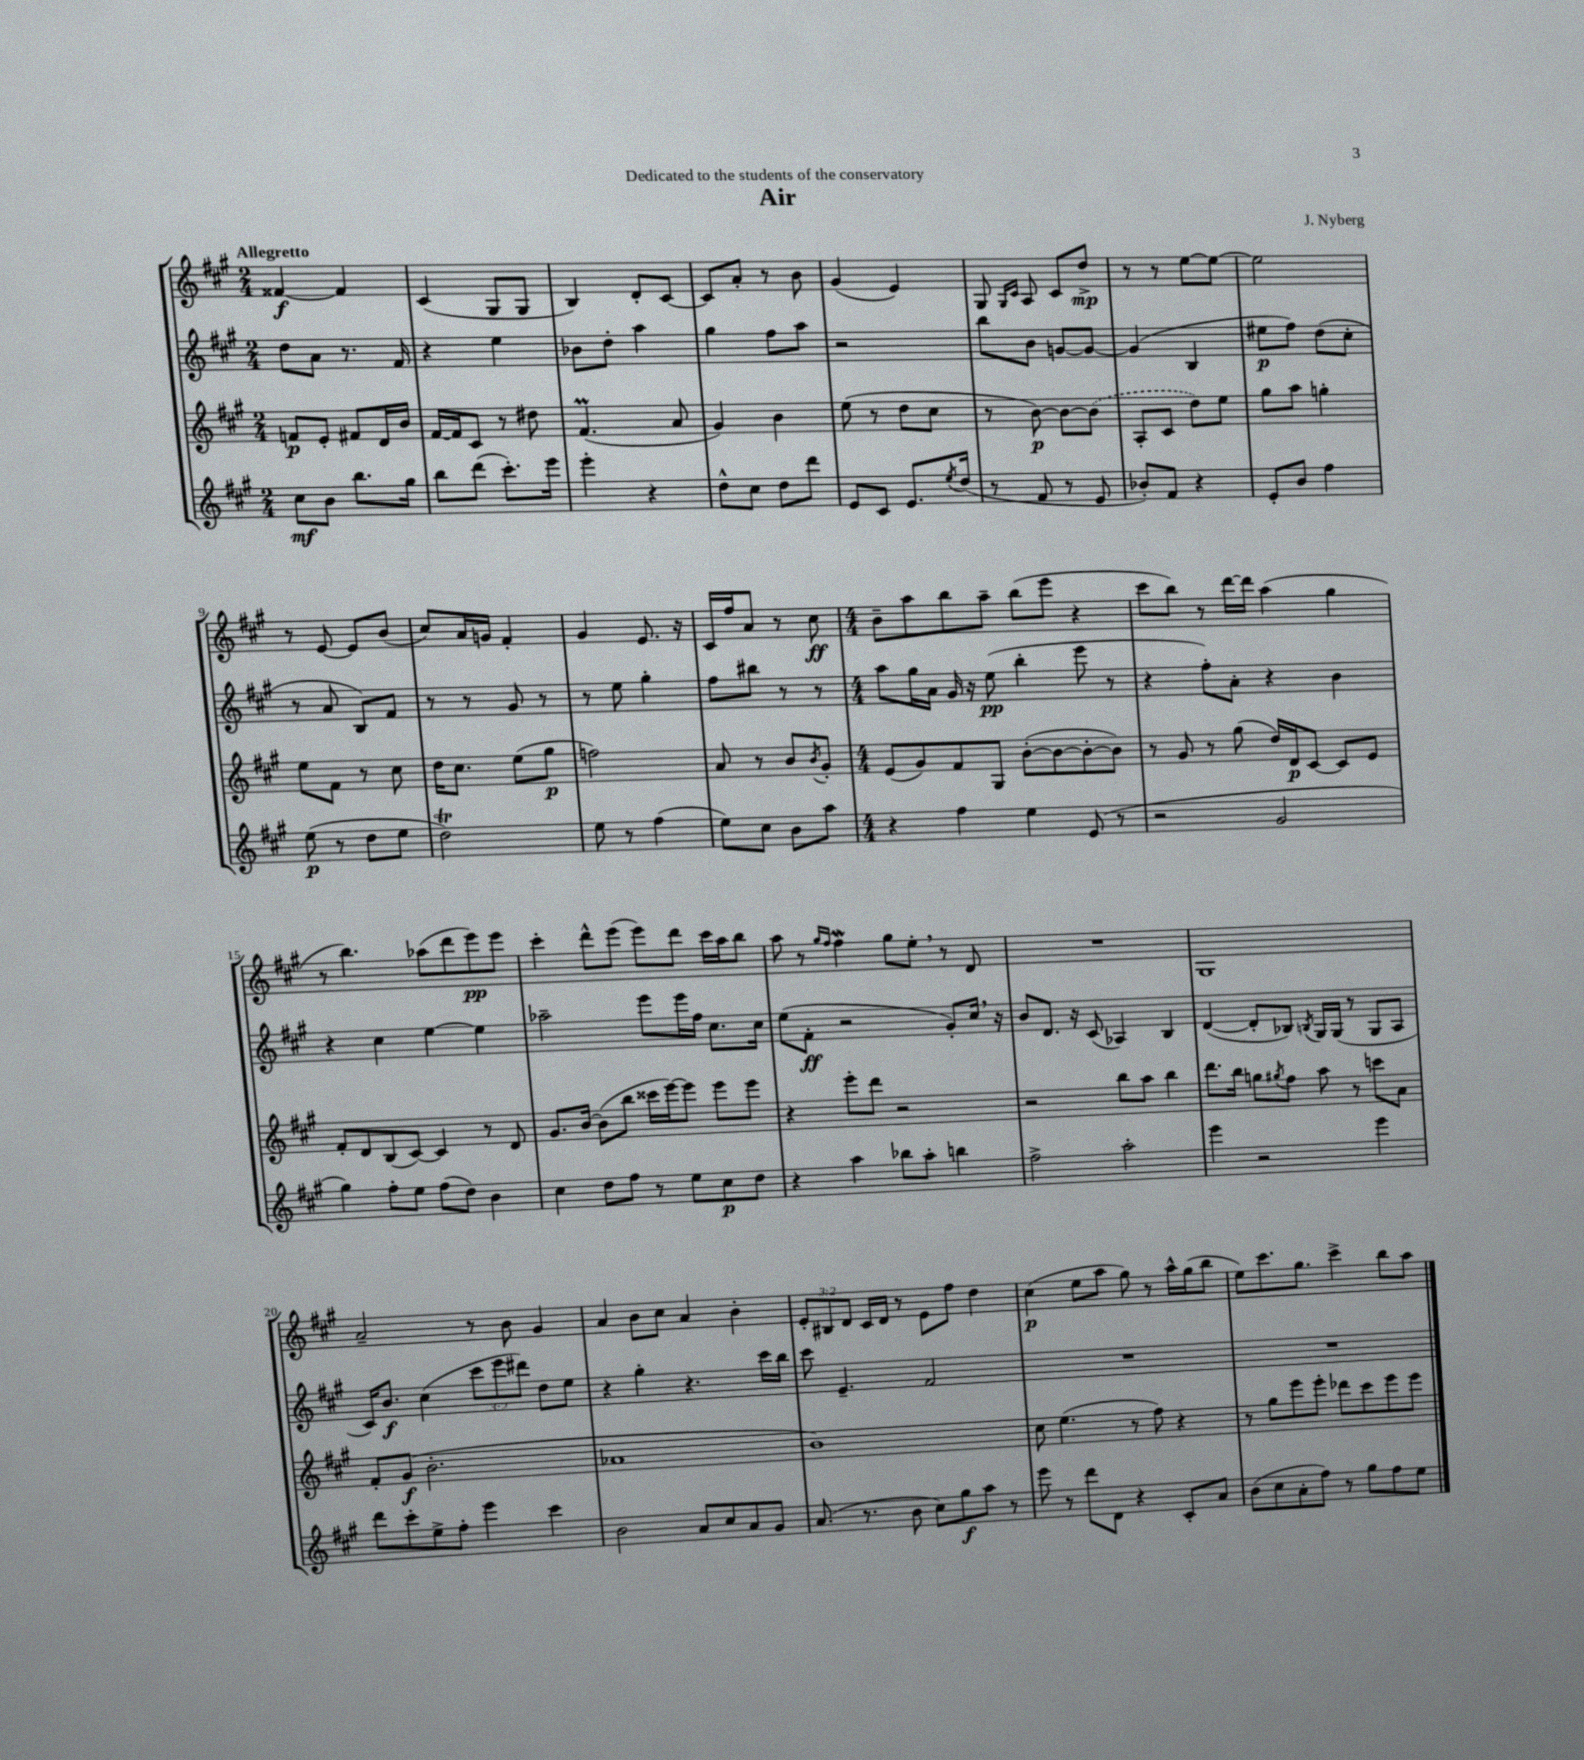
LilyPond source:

\header { title = "Air" composer = "J. Nyberg" dedication = "Dedicated to the students of the conservatory" }
<<
\new StaffGroup <<
\new Staff = "s0" {
    \clef treble \key a \major \numericTimeSignature \time 2/4 \override Staff.TupletNumber.text = #tuplet-number::calc-fraction-text \tempo "Allegretto"
    fisis'4~\f fisis'4 |
    cis'4( gis8 gis8 |
    b4) d'8-. cis'8~ |
    cis'8 a'8-. r8 b'8 |
    gis'4( e'4) |
    gis8 \grace { gis16 cis'16 } a8 cis'8 d''8->\mp |
    r8 r8 e''8~ e''8~ |
    e''2 |
    r8 e'8~ e'8 b'8( |
    cis''8) a'16 g'16 fis'4-. |
    gis'4 e'8. r16 |
    cis'16 fis''16 a'8 r8 cis''8\ff |
    \numericTimeSignature \time 4/4 b'8-- a''8 b''8 a''8-- b''8( e'''8 r4 |
    cis'''8 b''8) r8 d'''16~ d'''16 a''4( gis''4 |
    r8 b''4.) aes''8( d'''8 e'''8\pp) e'''8 |
    cis'''4-. d'''8-^ e'''8( e'''8) d'''8 cis'''16 a''16 b''8 |
    a''8 r8 \grace { gis''16 fis''16 } fis''4\mordent gis''8 e''8-. \breathe r8 d'8 |
    R1 |
    gis1 |
    a'2-- r8 b'8 gis'4 |
    a'4 b'8 cis''8 a'4 b'4-. |
    \tuplet 3/2 { e'8-. bis8 d'8 } cis'16 d'16 r8 e'8 fis''8 d''4 |
    cis''4\p( e''8 a''8 gis''8) r8 a''16-^ gis''16( b''8 |
    e''8) cis'''8. gis''8. cis'''4-> b''8 a''8 \bar "|." |
}
\new Staff = "s1" {
    \clef treble \key a \major \numericTimeSignature \time 2/4 \override Staff.TupletNumber.text = #tuplet-number::calc-fraction-text
    d''8 a'8 r8. fis'16 |
    r4 e''4 |
    bes'8 d''8-. a''4 |
    gis''4 fis''8 a''8 |
    r2 |
    b''8 b'8 g'8~ g'8~ |
    g'4( b4 |
    eis''8\p fis''8) d''8( cis''8-. |
    r8 a'8 b8) fis'8 |
    r8 r8 gis'8 r8 |
    r8 e''8 gis''4-. |
    fis''8 bis''8 r8 r8 |
    \numericTimeSignature \time 4/4 a''8 gis''16 a'16 gis'16 r16 e''8\pp( b''4-. e'''8 r8 |
    r4 fis''8-.) a'8-. r4 b'4 |
    r4 cis''4 e''4~ e''4 |
    aes''2-- e'''8 e'''16 fis''16 cis''8. cis''16 |
    e''8( fis'8-.\ff r2 gis'8-.) cis''16 \breathe r16 |
    b'8 d'8. r16 cis'8( aes4) b4 |
    d'4~( d'8-. bes8) \acciaccatura { b8 } gis16 gis16( r8 gis8 a8 |
    cis'16) b'8.\f cis''4( \tuplet 3/2 { cis'''8 e'''8 dis'''8) } d''8 e''8 |
    r4 gis''4-. r4. cis'''16 b''16 |
    cis'''8 e'4.-- fis'2 |
    R1 |
    R1 \bar "|." |
}
\new Staff = "s2" {
    \clef treble \key a \major \numericTimeSignature \time 2/4
    f'8\p e'8-. fis'8 d'16 b'16 |
    fis'16~ fis'16 cis'8 r8 dis''8 |
    fis'4.\prall( a'8 |
    gis'4) b'4 |
    e''8( r8 d''8 cis''8 |
    r8 b'8~\p) b'8~ \once \slurDashed b'8( |
    a8-. cis'8 d''8) e''8 |
    gis''8 a''8 g''4-. |
    e''8 fis'8 r8 cis''8 |
    d''16 cis''8. e''8( gis''8\p |
    f''2) |
    a'8 r8 b'8 \acciaccatura { b'8 } gis'8-. |
    \numericTimeSignature \time 4/4 e'8( gis'8) fis'8 gis8 b'8~-.( b'8~ b'8~-. b'8) |
    r8 gis'8 r8 gis''8( d''16) d'16\p cis'8~ cis'8 e'8 |
    fis'8-. d'8 b8( cis'8~) cis'4 r8 d'8 |
    gis'8. b'16~ b'8( b''8 cisis'''16 e'''16~) e'''8 e'''8 e'''8 |
    r4 e'''8-. d'''8 r2 |
    r2 b''8 a''8 b''4 |
    d'''8. b''16 g''8 \acciaccatura { gis''8 } fis''8 a''8 r8 c'''8 a'8 |
    fis'8-. gis'8\f( b'2.-. |
    aes'1 |
    b'1) |
    cis''8 e''4.( r8 fis''8) r4 |
    r8 gis''8 e'''8 e'''8-. des'''8 cis'''8 e'''8 e'''8 \bar "|." |
}
\new Staff = "s3" {
    \clef treble \key a \major \numericTimeSignature \time 2/4
    cis''8\mf b'8 b''8. gis''16 |
    b''8 d'''8( cis'''8.-.) e'''16 |
    e'''4-. r4 |
    d''8-^ cis''8 d''8 d'''8 |
    e'8 cis'8 e'8. \acciaccatura { e''8 } d''16( |
    r8 fis'8 r8 e'8 |
    bes'8-.) fis'8 r4 |
    e'8-. b'8 fis''4 |
    e''8\p( r8 d''8 e''8 |
    d''2\trill) |
    e''8 r8 fis''4( |
    e''8) cis''8 b'8 a''8 |
    \numericTimeSignature \time 4/4 r4 fis''4 e''4 e'8( r8 |
    r2 gis'2 |
    gis''4) fis''8-. e''8 fis''8( d''8) b'4 |
    cis''4 d''8 fis''8 r8 e''8 cis''8\p d''8 |
    r4 a''4 bes''8 a''8-. b''4 |
    fis''2-> a''2-. |
    e'''4 r2 e'''4 |
    d'''8 cis'''8-. e''8-> fis''8-. e'''4 cis'''4 |
    b'2 a'8 cis''8 a'8 gis'8 |
    a'8.( r8. b'8 cis''8) gis''8\f a''8 r8 |
    e'''8 r8 d'''8 d'8 r4 cis'8-. a'8 |
    b'8( cis''8 a'8-. fis''8) r8 gis''8 fis''8 e''8 \bar "|." |
}
>>
>>
